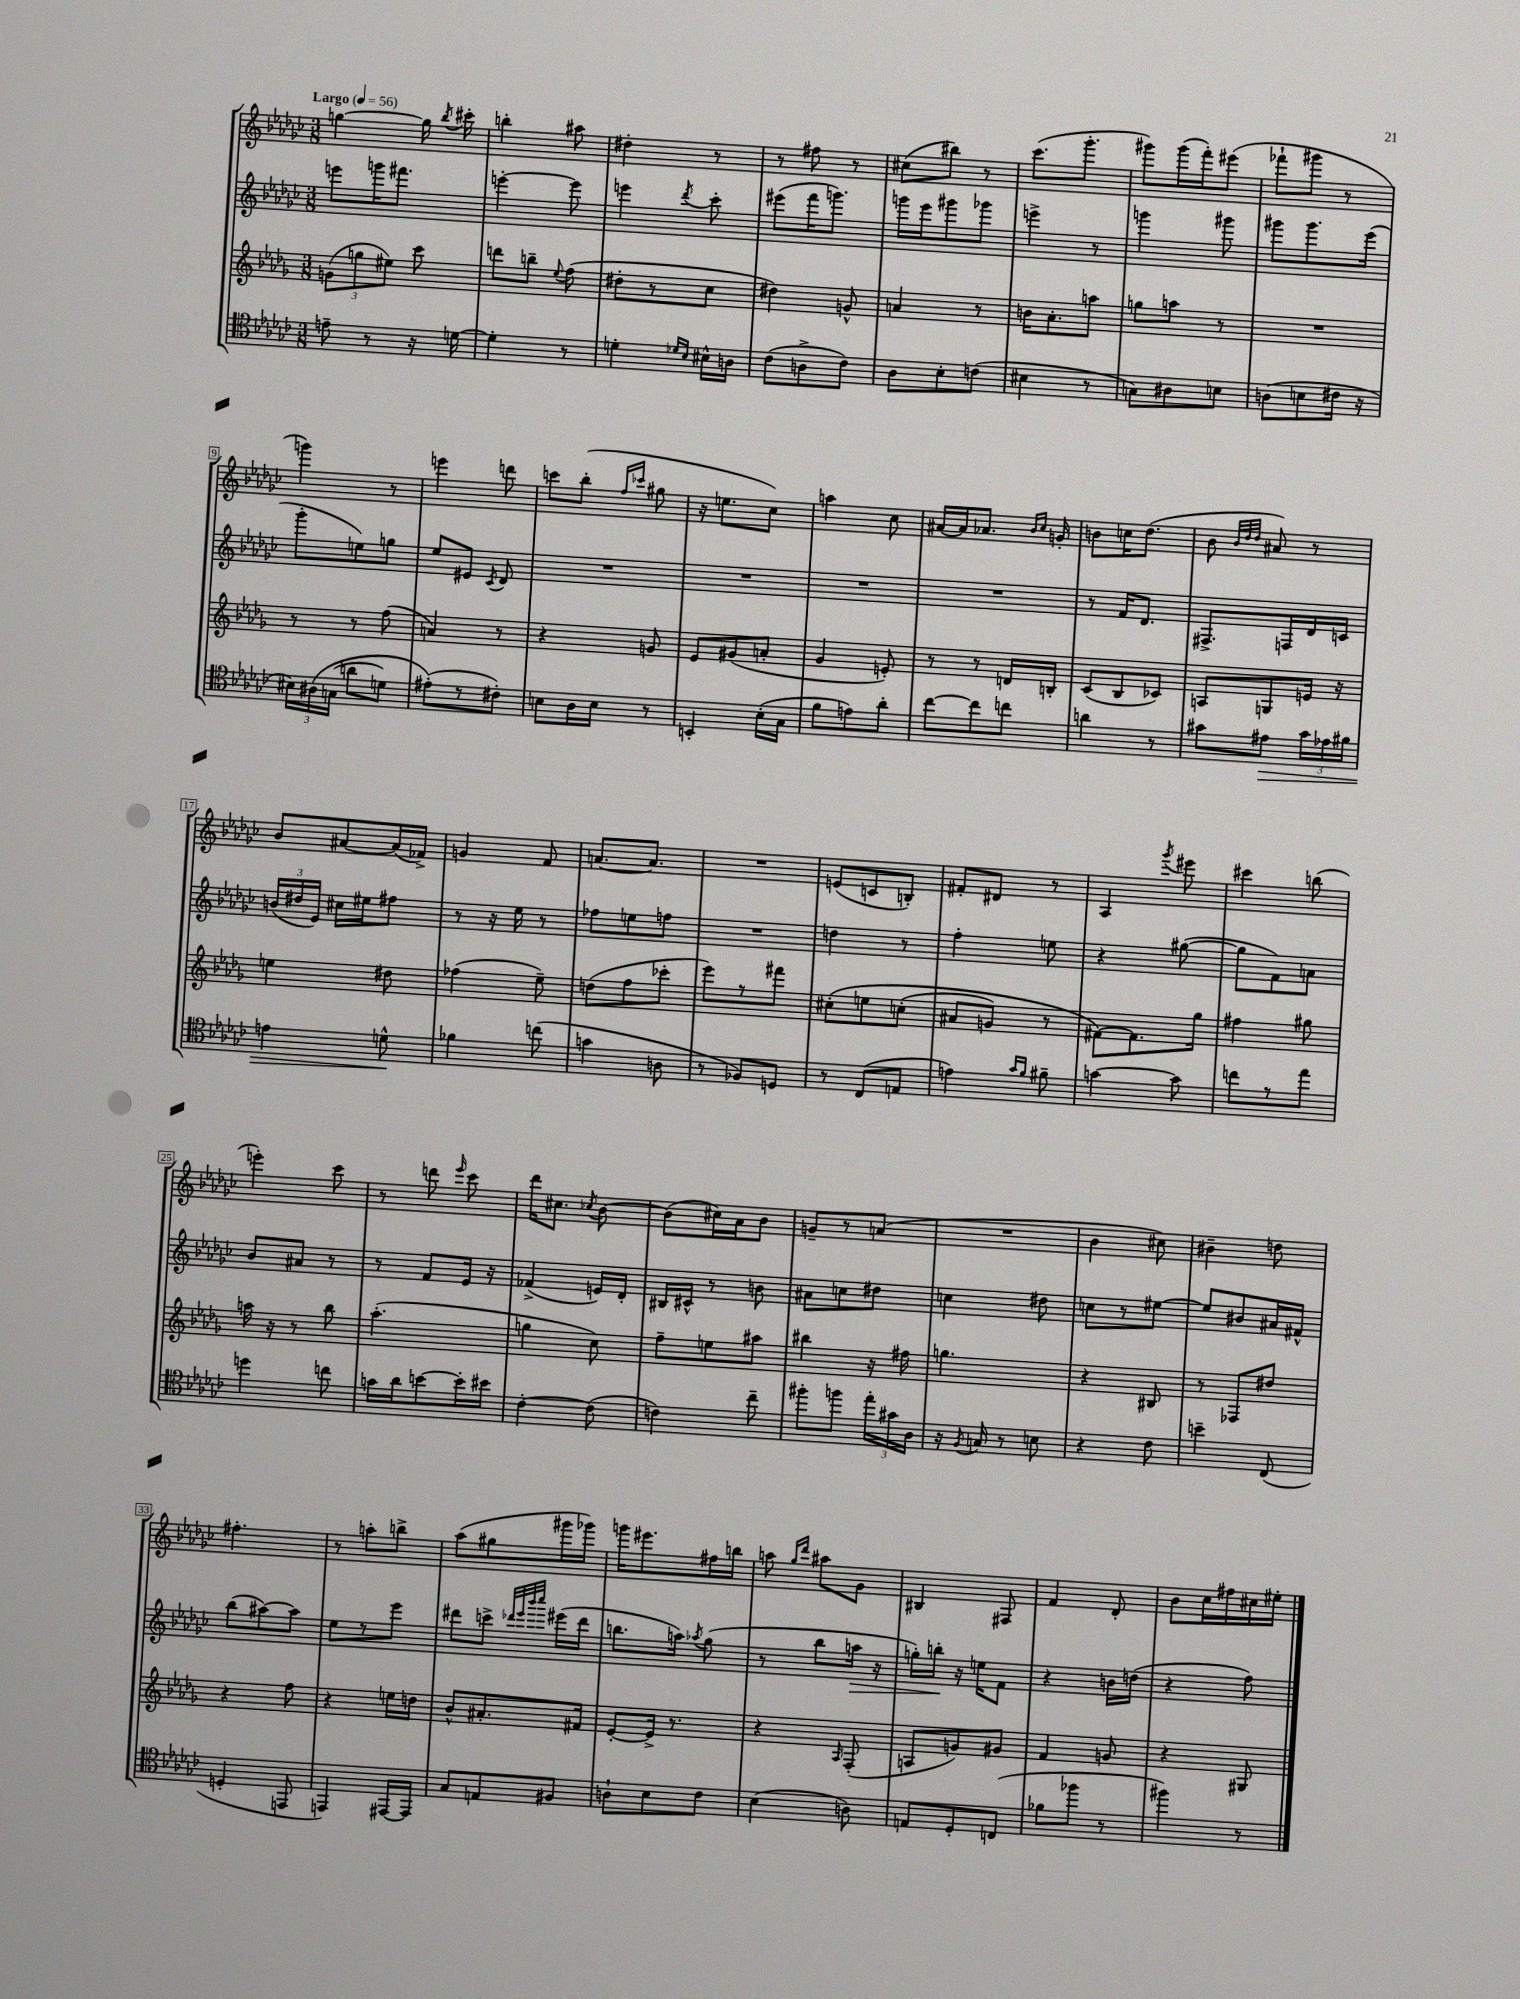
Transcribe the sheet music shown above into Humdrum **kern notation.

**kern	**kern	**kern	**kern
*staff4	*staff3	*staff2	*staff1
*clefC4	*clefG2	*clefG2	*clefG2
*k[b-e-a-d-g-c-]	*k[b-e-a-d-g-]	*k[b-e-a-d-g-c-]	*k[b-e-a-d-g-c-]
*M3/8	*M3/8	*M3/8	*M3/8
*MM56	*MM56	*MM56	*MM56
8e~	(12g	8eee	[4gg
.	12gg	.	.
8r	.	16ggg	.
.	12ee#)	.	.
.	.	8.fff#	.
16r	8ccc	.	16gg]
.	.	.	8qbb-
[16d	.	.	16ccc#'
=	=	=	=
4d']	8ddd	[4eee'	4bb'
.	8bb~	.	.
.	8qqee-	.	.
8r	(8ff	8eee]	8aa#
=	=	=	=
4d'	8dd#'	4eee	4dd#'
.	8r	.	.
16qqd-	.	.	.
16qqB-	.	8qddd-	.
16B#^^	8cc	8ccc-'	8r
16A	.	.	.
=	=	=	=
(8c-	4dd#)	(8eee#	8r
8A^	.	16fff	8ff#
.	.	8.ggg)	.
8c-)	8g^^	.	8r
=	=	=	=
8A-	4a	16ggg	(8cc#
.	.	16eee-	.
8B-'	.	8ggg#	8bb#)
(8c	8r	8ggg-	8r
=	=	=	=
4B#	16b	4eee^	(8.ccc-
.	8.a-'	.	.
.	.	.	8.ggg-'
8r	8aa	8r	.
=	=	=	=
8G)	8gg	4ggg	8ggg#)
8A#	8aa	.	(16ggg#
.	.	.	16fff')
8B	8r	8ggg#	(8eee#
=	=	=	=
(8A	4.r	8ggg#	8fff-`
8B	.	8.ggg#	8ggg#
16c#	.	.	8r
16r	.	(16eee-	.
=	=	=	=
24B#)	8r	8ggg-'	4ggg)
&(24A#	.	.	.
(24G	.	.	.
8a	8r	8ee)	.
8d)	(8ff	8gg	8r
=	=	=	=
(8e#'&)	4a)	8ee-	4eee
8r	.	8e#	.
.	.	8qc-	.
8c#')	8r	8d-	8ddd
=	=	=	=
8B	4r	4.r	8ccc
16A-	.	.	(8bb-'
16B	.	.	.
.	.	.	16qqff
.	.	.	16qqccc-
8r	8g	.	8gg#
=	=	=	=
4BB'	8e-	4.r	16r
.	.	.	8.ee
.	(8g#	.	.
(16B-'	8a'	.	8cc-)
16G-	.	.	.
=	=	=	=
8f	4g-	4.r	4aa
8e)	.	.	.
8a-'	8e')	.	8cc-
=	=	=	=
[8cc-	8r	4.r	[16a#
.	.	.	16a#]
8cc-]	8r	.	8.a-
8cc	16d	.	.
.	.	.	16qqb-
.	.	.	16qqcc-
.	16B'	.	16g'
=	=	=	=
4a	(8c	8r	8b
.	8B-	16f	16cc
.	.	8.d-	(8.dd-
8r	8c-)	.	.
=	=	=	=
8g#	8A	8.F#^	8b-
.	.	.	32qqb-
.	.	.	32qqdd-
.	.	.	32qqdd-
8e#	8G	.	8a#)
.	.	16F	.
24g#	16e	16d-	8r
24e-	.	.	.
.	16r	16c	.
24f#	.	.	.
=	=	=	=
4e	4ee	(24b	8b-
.	.	24dd#	.
.	.	24e-)	.
.	.	16cc#	[8a#
.	.	16ee#	.
8d^^	8dd#	8ff#	(16a#]
.	.	.	16f-^)
=	=	=	=
4f-	(4ff-	8r	4g
.	.	16r	.
.	.	16ee-	.
(8cc	8ee-~)	8r	8f
=	=	=	=
4g	(8dd	8ff-	[8.a
.	8ff	8ee	.
.	.	.	8.a]
8A	8ccc-'	8ff	.
=	=	=	=
8r	8eee-)	4.r	4.r
8F-)	8r	.	.
8D	8fff#	.	.
=	=	=	=
8r	&(8cc#'	4dd	(8e
(8C-	8ee	.	8c
8E	(8cc'	8r	8B')
=	=	=	=
4e)	8a#	4ff'	8f#'
.	8g)	.	8d#
16qqg-	.	.	.
16qqf	.	.	.
8f#~	8r	8ee	8r
=	=	=	=
[4g	[8f#&)	4r	4A-
.	8.f#]	.	.
.	.	.	8qggg-
8g]	.	([8gg#	8eee#
.	16gg-	.	.
=	=	=	=
8cc	4ff#	8gg#]	4ccc#
8r	.	8f)	.
8ee-	8gg#	8a	(8bb
=	=	=	=
4dd	16aa	8b-	4eee')
.	16r	.	.
.	8r	8a#	.
8cc	8bb-	8r	8ccc-
=	=	=	=
16g	(4.aa-'	8r	8r
16a-	.	.	.
[8b	.	8f	8ddd
.	.	.	16qqeee-
16b']	.	16e-	8ccc-
16b#	.	16r	.
=	=	=	=
[4c-'	4gg	(4f-^	16ddd-
.	.	.	8.cc#
.	.	.	8qcc-
(8c-]	8cc)	16e)	[8b-
.	.	16d-'	.
=	=	=	=
4c)	8ff~	16B#	(8b-]
.	.	16c#^^	.
.	8ee	8r	16cc#)
.	.	.	16a-
8cc-~	8aa#	8b	8b-
=	=	=	=
8ff#'	4bb#	8a#	8g~
8ff	.	8cc	8r
24ee-'	16r	8dd#	(8a
24g#	.	.	.
.	16ff#	.	.
24A-	.	.	.
=	=	=	=
16r	4.gg	4cc	4.r
8qF	.	.	.
16G	.	.	.
8r	.	.	.
8B	.	8dd#	.
=	=	=	=
4r	4r	8cc	4b-
.	.	8r	.
8c-	8B#	[8ee#	8cc#)
=	=	=	=
4b~	8r	8ee#]	4b#~
.	8F-	8b#	.
(8C-	8dd#	16a#	8dd
.	.	16f#^^	.
=	=	=	=
4D'	4r	(8bb-	4.ff#'
.	.	[8aa#)	.
8EE	8ff	8aa#]	.
=	=	=	=
4EE)	4r	8ee-	8r
.	.	8r	8aa'
[16EE#	16ee	8eee-	8bb^
16EE#]	16dd	.	.
=	=	=	=
8G-	8b-^^	8ddd#	(8aa-
8E	8.a#'	8ccc^	8gg#
.	.	32qqddd-	.
.	.	32qqeee-	.
.	.	32qqbbb-	.
.	.	32qqcccc-	.
8F#	.	(16eee#	16ggg#
.	16f#	16ddd-	16ggg-)
=	=	=	=
8A`	[8e-'	8.bb	16ggg
.	.	.	8.eee#
8B-	16e-^]	.	.
.	8.r	16aa)	.
.	.	8qaa-	.
8c-	.	(8gg-	16ff#
.	.	.	16bb
=	=	=	=
(4B-	4r	8r	8aa
.	.	.	16qqgg-
.	.	.	16qqddd-
.	.	8bb-	8aa#
.	16qqA-	.	.
8A)	(8F'	16aa	8g-
.	.	16r	.
=	=	=	=
8E	8A	16gg')	4B#
.	.	16bb'	.
8D-'	8g)	16r	.
.	.	16ee	.
(8C	8g#	8f	8F#
=	=	=	=
8f-	4f	4r	4f
8ff-	.	.	.
8r	8g	16b	8d-'
.	.	(16dd	.
=	=	=	=
4ff#)	4r	4r	8b-
.	.	.	16cc-
.	.	.	16ff#
8r	8G#	8ff)	16cc#
.	.	.	16ee#'
==	==	==	==
*-	*-	*-	*-
